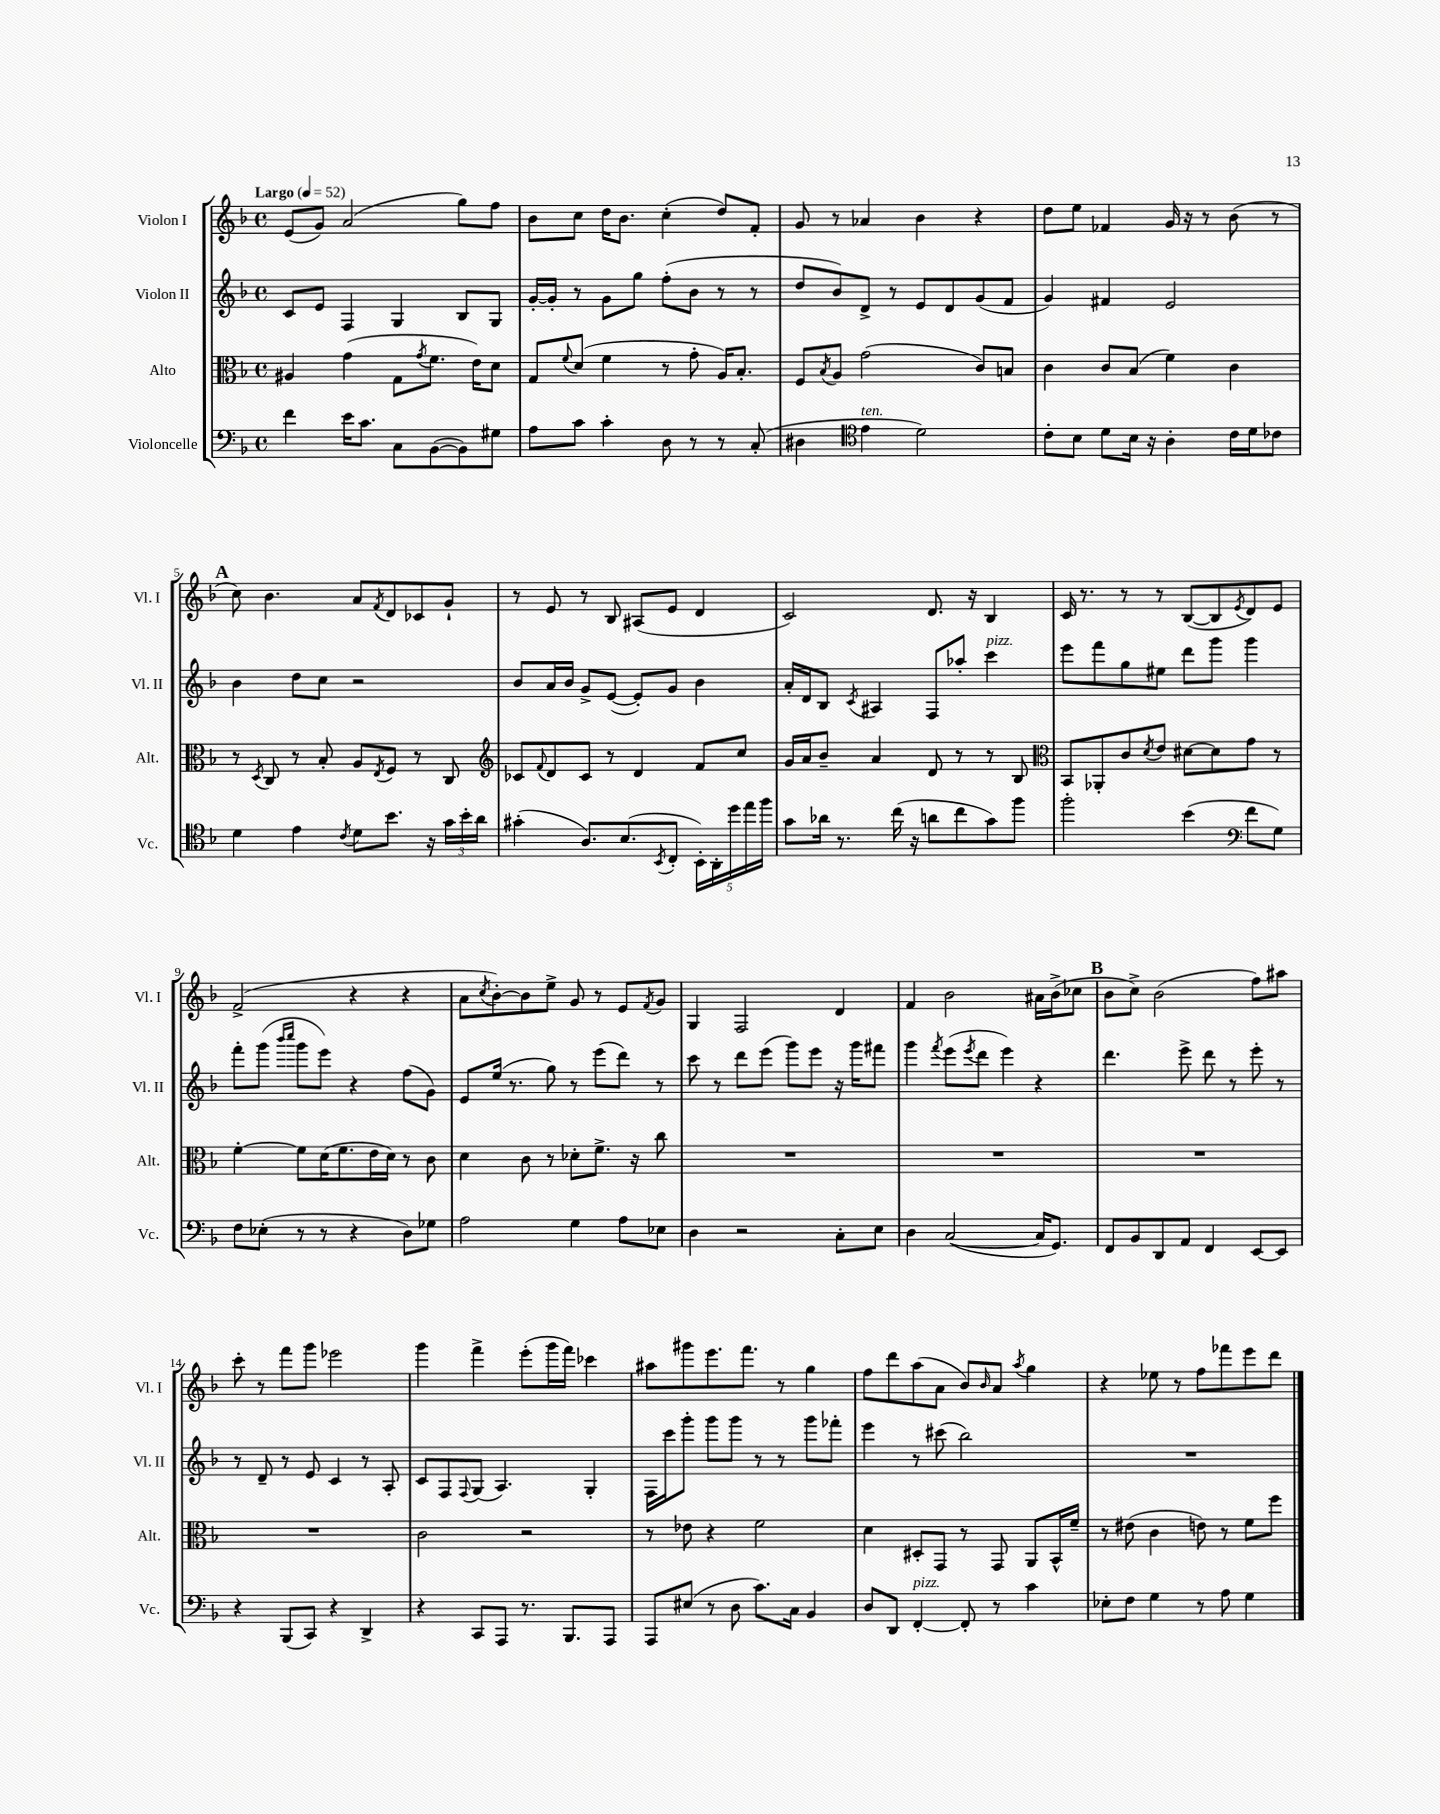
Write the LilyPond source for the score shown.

<<
\new StaffGroup <<
\new Staff = "s0" \with { instrumentName = "Violon I" shortInstrumentName = "Vl. I" } {
    \clef treble \key f \major \defaultTimeSignature \time 4/4 \tempo "Largo" 4 = 52
    e'8( g'8) a'2( g''8) f''8 |
    bes'8 c''8 d''16 bes'8. c''4-.( d''8) f'8-. |
    g'8 r8 aes'4 bes'4 r4 |
    d''8 e''8 fes'4 g'16 r16 r8 bes'8( r8 |
    \mark \markup { \bold "A" } c''8) bes'4. a'8 \acciaccatura { f'8 } d'8 ces'8 g'8-! |
    r8 e'8 r8 bes8 ais8( e'8 d'4 |
    c'2) d'8. r16 bes4 |
    c'16 r8. r8 r8 bes8~( bes8 \acciaccatura { e'8 } d'8) e'8 |
    f'2->( r4 r4 |
    a'8 \acciaccatura { c''8 } bes'8~-.) bes'8 e''8-> g'8 r8 e'8 \acciaccatura { f'8 } g'8 |
    g4 f2 d'4 |
    f'4 bes'2 ais'16 bes'16->( ces''8 |
    \mark \markup { \bold "B" } bes'8 c''8->) bes'2( f''8) ais''8 |
    c'''8-. r8 f'''8 g'''8 ees'''2 |
    g'''4 f'''4-> e'''8-.( g'''16 f'''16) ces'''4 |
    ais''8 gis'''8 e'''8. f'''8. r8 g''4 |
    f''8 d'''8 a''8( a'8 bes'8) \grace { bes'16 } a'8 \acciaccatura { a''8 } g''4 |
    r4 ees''8 r8 f''8 fes'''8 e'''8 d'''8 \bar "|." |
}
\new Staff = "s1" \with { instrumentName = "Violon II" shortInstrumentName = "Vl. II" } {
    \clef treble \key f \major \defaultTimeSignature \time 4/4
    c'8 e'8 f4 g4 bes8 g8 |
    g'16~-. g'16-. r8 g'8 g''8 f''8-.( bes'8 r8 r8 |
    d''8 bes'8) d'8-> r8 e'8 d'8 g'8( f'8 |
    g'4) fis'4 e'2 |
    \mark \markup { \bold "A" } bes'4 d''8 c''8 r2 |
    bes'8 a'16 bes'16 g'8-> e'8~( e'8-.) g'8 bes'4 |
    a'16-. d'16 bes8 \acciaccatura { c'8 } ais4 f8 aes''8-. c'''4^\markup { \italic "pizz." } |
    e'''8 f'''8 g''8 eis''8 d'''8 g'''8 g'''4 |
    f'''8-. g'''8( \grace { bes'''16 c''''16 } g'''8 e'''8) r4 f''8( g'8) |
    e'8 e''16( r8. g''8) r8 e'''8( d'''8) r8 |
    c'''8 r8 d'''8 e'''8( g'''8) e'''8 r16 g'''16 fis'''8 |
    g'''4 \acciaccatura { f'''8 } e'''8( \acciaccatura { e'''8 } d'''8 e'''4) r4 |
    \mark \markup { \bold "B" } d'''4. e'''8-> d'''8 r8 e'''8-. r8 |
    r8 d'8-- r8 e'8 c'4 r8 a8-. |
    c'8 f8 \appoggiatura { f8 } g8( a4.) g4-. |
    f16 c'''16 g'''8-. g'''8 g'''8 r8 r8 g'''8 fes'''8-. |
    e'''4 r8 cis'''8( bes''2) |
    R1 \bar "|." |
}
\new Staff = "s2" \with { instrumentName = "Alto" shortInstrumentName = "Alt." } {
    \clef alto \key f \major \defaultTimeSignature \time 4/4
    ais4 g'4( g8 \acciaccatura { g'8 } f'8. e'16) d'8 |
    g8 \appoggiatura { f'8 } d'8( f'4 r8 g'8-. a16) bes8.-. |
    f8 \acciaccatura { bes8 } a8 g'2( c'8) b8 |
    c'4 c'8 bes8( f'4) c'4 |
    \mark \markup { \bold "A" } r8 \acciaccatura { d8 } c8 r8 bes8-. a8 \acciaccatura { e8 } f8 r8 c8 |
    \clef treble ces'8 \appoggiatura { f'8 } d'8 ces'8 r8 d'4 f'8 c''8 |
    g'16 a'16 bes'8-- a'4 d'8 r8 r8 bes8 |
    \clef alto bes,8 aes,8-. c'8 \acciaccatura { d'8 } e'8 dis'8~ dis'8 g'8 r8 |
    f'4~-. f'8 d'16( f'8. e'16 d'16) r8 c'8 |
    d'4 c'8 r8 des'8-. f'8.-> r16 c''8 |
    R1 |
    R1 |
    \mark \markup { \bold "B" } R1 |
    R1 |
    c'2 r2 |
    r8 ees'8 r4 f'2 |
    d'4 dis8-. g,8 r8 g,8 a,8 bes,16-^ f'16-- |
    r8 eis'8( c'4 e'8) r8 f'8 f''8 \bar "|." |
}
\new Staff = "s3" \with { instrumentName = "Violoncelle" shortInstrumentName = "Vc." } {
    \clef bass \key f \major \defaultTimeSignature \time 4/4
    f'4 e'16 c'8. c8 bes,8~( bes,8) gis8 |
    a8 c'8 c'4-. d8 r8 r8 c8-.( |
    dis4 \clef tenor e'4^\markup { \italic "ten." } d'2) |
    c'8-. bes8 d'8 bes16 r16 a4-. c'16 d'16 ces'8 |
    \mark \markup { \bold "A" } d'4 e'4 \acciaccatura { c'8 } d'8 bes'8. r16 \tuplet 3/2 { g'16 bes'16-. a'16 } |
    gis'4-.( a8.) bes8.( \acciaccatura { bes,8 } c8-. \tuplet 5/4 { bes,16-.) a,16-. d''16 e''16 f''16 } |
    g'8 aes'16 r8. c''16( r16 a'8 c''8 g'8) f''8 |
    f''2-. bes'4( \clef bass f'8 g8) |
    f8 ees8-.( r8 r8 r4 d8) ges8 |
    a2 g4 a8 ees8 |
    d4 r2 c8-. e8 |
    d4 c2~( c16 g,8.) |
    \mark \markup { \bold "B" } f,8 bes,8 d,8 a,8 f,4 e,8~ e,8 |
    r4 bes,,8( c,8) r4 d,4-> |
    r4 c,8 a,,8 r8. bes,,8. a,,8 |
    a,,8 eis8( r8 d8 c'8.) c16 bes,4 |
    d8 d,8 f,4~-.^\markup { \italic "pizz." } f,8-. r8 c'4 |
    ees8-. f8 g4 r8 a8 g4 \bar "|." |
}
>>
>>
